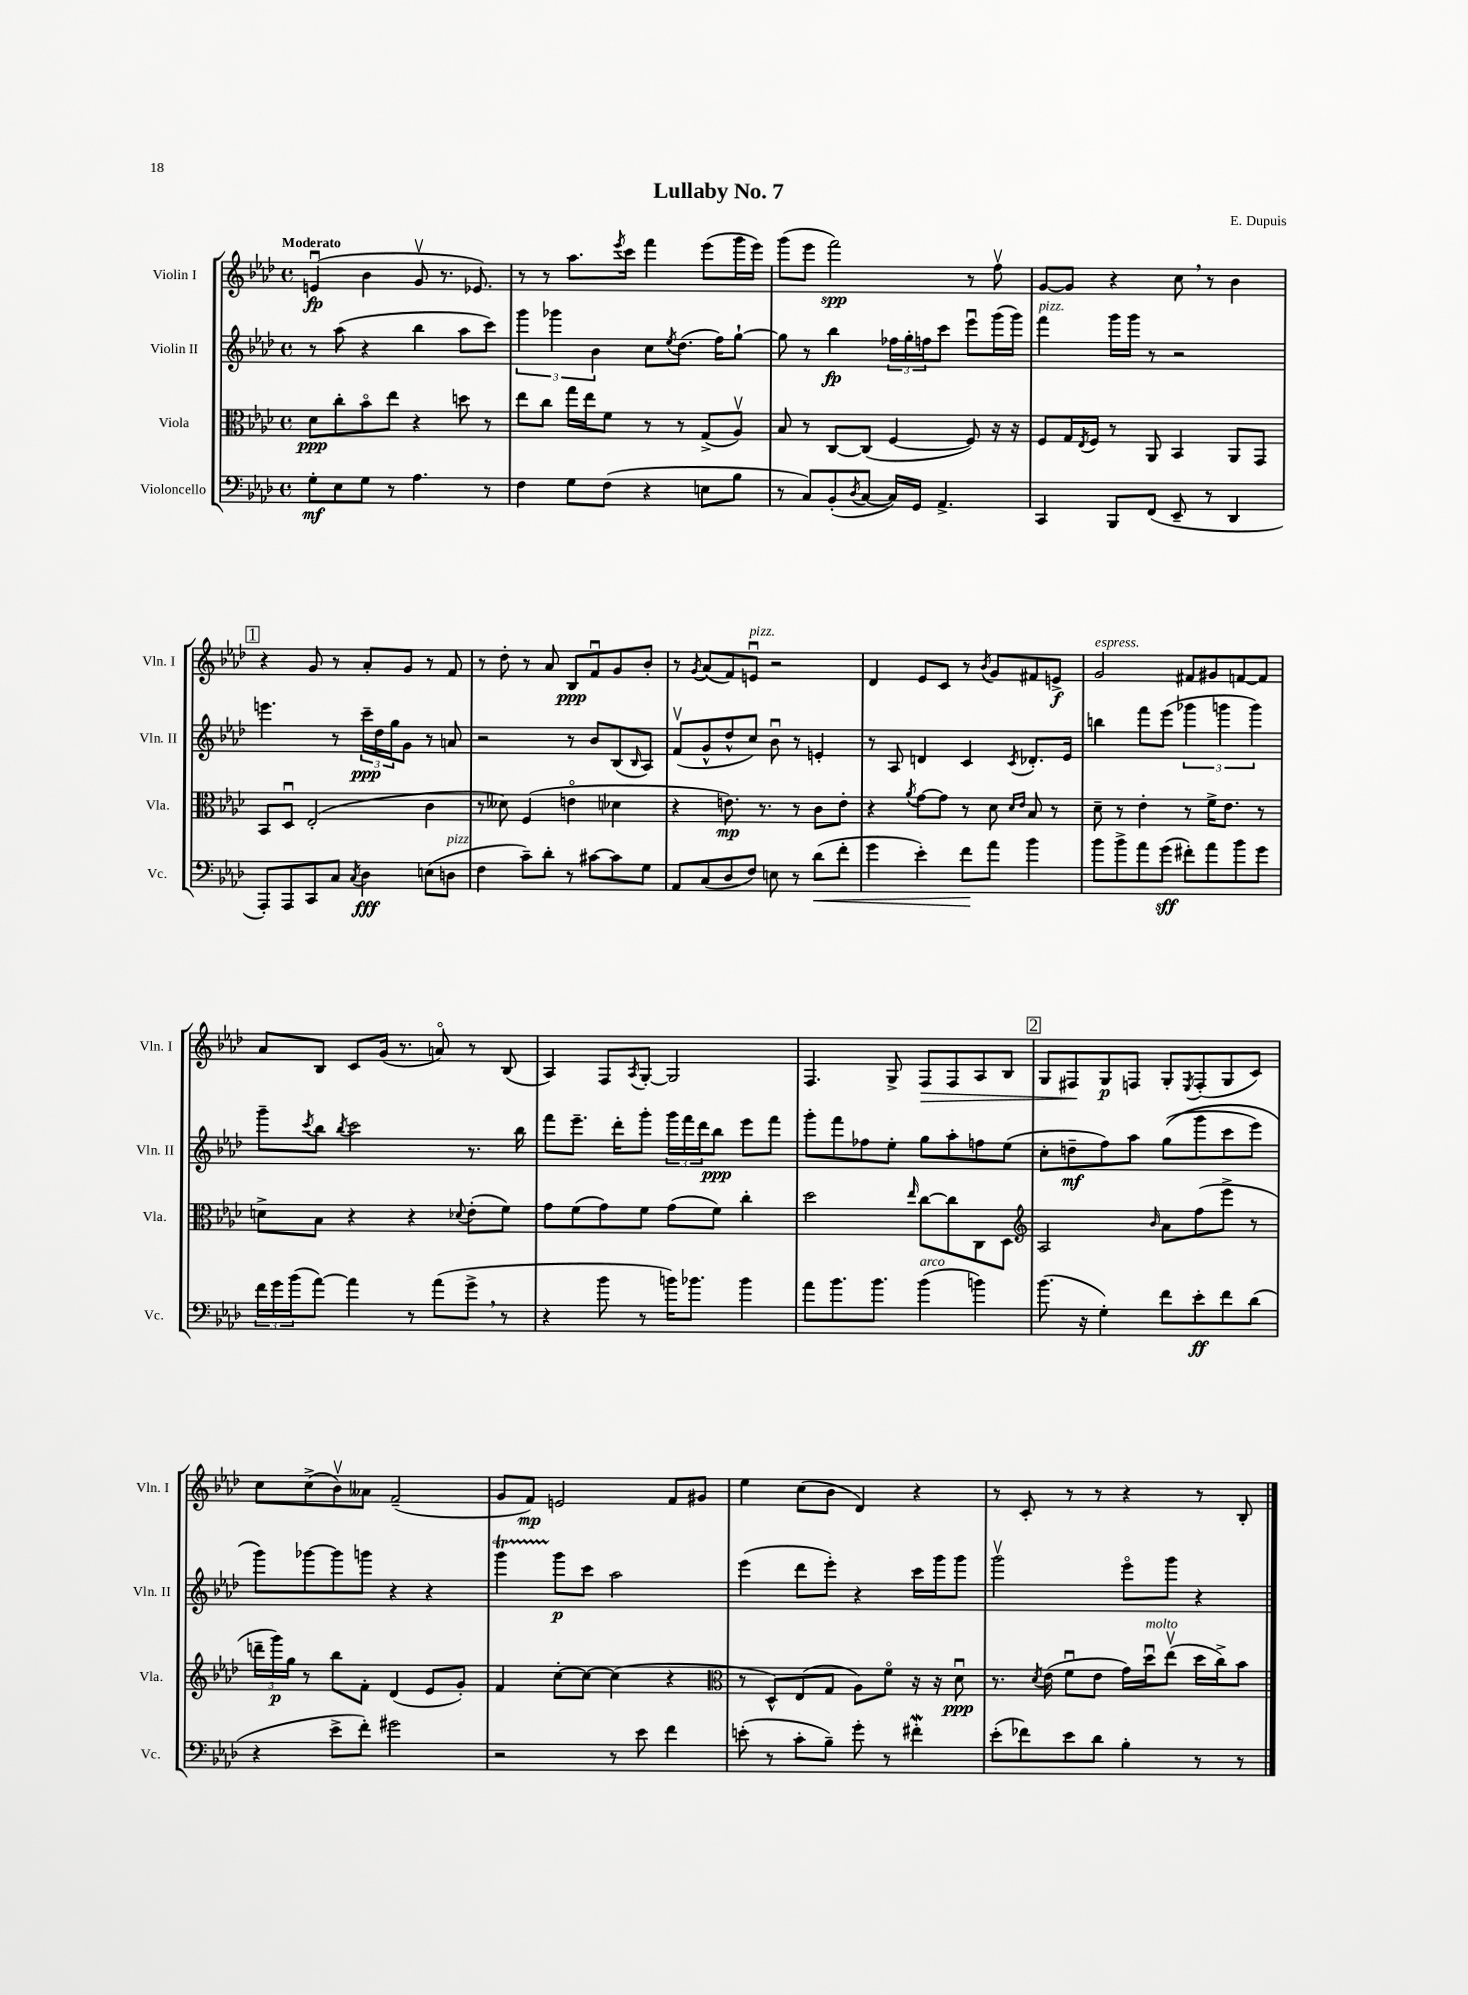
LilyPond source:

\header { title = "Lullaby No. 7" composer = "E. Dupuis" }
<<
\new StaffGroup <<
\new Staff = "s0" \with { instrumentName = "Violin I" shortInstrumentName = "Vln. I" } {
    \clef treble \key aes \major \defaultTimeSignature \time 4/4 \tempo "Moderato"
    e'4\downbow\fp( bes'4 g'8\upbow r8. ees'8.) |
    r8 r8 aes''8. \acciaccatura { ees'''8 } c'''16 f'''4 ees'''8( g'''16 ees'''16) |
    g'''8( ees'''8 f'''2\spp) r8 f''8\upbow |
    g'8~ g'8 r4 c''8 \breathe r8 bes'4 |
    \mark \markup { \box "1" } r4 g'8 r8 aes'8-. g'8 r8 f'8 |
    r8 des''8-. r8 aes'8 bes8\ppp f'8\downbow g'8 bes'8-. |
    r8 \acciaccatura { g'8 } aes'8( f'8) e'8\downbow^\markup { \italic "pizz." } r2 |
    des'4 ees'8 c'8 r8 \acciaccatura { bes'8 } g'8 fis'8 e'8->\f |
    g'2^\markup { \italic "espress." } fis'8 gis'8 f'8~ f'8 |
    aes'8 bes8 c'8 g'16( r8. a'8\flageolet) r8 bes8( |
    aes4) f8 \acciaccatura { aes8 } g8~-. g2 |
    f4. g8-> f8\> f8 aes8 bes8 |
    \mark \markup { \box "2" } g8 fis8\! g8\p f8 g8-. \acciaccatura { ees8 } f8-.( g8 c'8) |
    c''8 c''8->( bes'8\upbow) aeses'8 f'2--( |
    g'8 f'8\mp) e'2 f'8 gis'8 |
    ees''4 c''8( bes'8 des'4) r4 |
    r8 c'8-. r8 r8 r4 r8 bes8-. \bar "|." |
}
\new Staff = "s1" \with { instrumentName = "Violin II" shortInstrumentName = "Vln. II" } {
    \clef treble \key aes \major \defaultTimeSignature \time 4/4
    r8 aes''8( r4 bes''4 aes''8 c'''8) |
    \tuplet 3/2 { g'''4 ges'''4 bes'4 } c''8 \acciaccatura { ees''8 } des''8.( f''16) g''8~-! |
    g''8 r8 bes''4\fp \tuplet 3/2 { fes''16 g''16-. f''16 } c'''8 ees'''8\downbow g'''16( g'''16) |
    f'''4^\markup { \italic "pizz." } g'''16 g'''16 r8 r2 |
    \mark \markup { \box "1" } e'''4. r8 \tuplet 3/2 { c'''16--\ppp des''16 g''16 } g'8 r8 a'8 |
    r2 r8 bes'8 bes8( \grace { bes16 } aes8) |
    f'8\upbow( g'8-^ des''8-^ c''8) bes'8\downbow r8 e'4-. |
    r8 aes8 d'4 c'4 \acciaccatura { c'8 } des'8.-. ees'16 |
    b''4 f'''8 ees'''8( \tuplet 3/2 { ges'''4 g'''4 g'''4) } |
    g'''8-- \acciaccatura { c'''8 } bes''8 \acciaccatura { bes''8 } c'''2 r8. bes''16 |
    f'''8 ees'''8.-- des'''16-. g'''8-. \tuplet 3/2 { g'''16 f'''16 des'''16 } bes''8\ppp ees'''8 f'''8 |
    g'''8-. f'''8 fes''8 ees''8-. g''8 aes''8-. f''8 ees''8( |
    \mark \markup { \box "2" } c''8-. d''8--\mf f''8) aes''8 g''8(\( g'''8 c'''8 ees'''8) |
    g'''8\) ges'''8~ ges'''8 g'''8 r4 r4 |
    g'''4\startTrillSpan g'''8\stopTrillSpan\p c'''8 aes''2 |
    ees'''4( des'''8 ees'''8-.) r4 c'''16 g'''16 g'''8 |
    g'''2\upbow ees'''8\flageolet g'''8 r4 \bar "|." |
}
\new Staff = "s2" \with { instrumentName = "Viola" shortInstrumentName = "Vla." } {
    \clef alto \key aes \major \defaultTimeSignature \time 4/4
    des'8\ppp c''8-. bes'8\flageolet ees''8 r4 d''8 r8 |
    ees''8 c''8 g''16 ees''16 f'8 r8 r8 g8->( aes8\upbow) |
    bes8 r8 c8~ c8( f4~ f8) r16 r16 |
    f8 g16 \acciaccatura { ees8 } f16 r8 aes,8 bes,4 aes,8 g,8 |
    \mark \markup { \box "1" } bes,8 des8\downbow ees2-.( c'4 |
    r8 deses'8) f4( e'4\flageolet des'4 |
    r4 e'8.\mp) r8. r8 c'8 e'8-. |
    r4 \acciaccatura { aes'8 } g'8~ g'8 r8 des'8 \grace { des'16 ees'16 } bes8 r8 |
    des'8-- r8 ees'4-. r8 f'16-> ees'8. r8 |
    d'8-> bes8 r4 r4 \appoggiatura { des'8 } ees'8-.( f'8) |
    g'8 f'8( g'8) f'8 g'8( f'8) c''4-. |
    des''2 \grace { ees''16 } c''8~ c''8 c8 des8 |
    \mark \markup { \box "2" } \clef treble aes2 \grace { bes'16 } aes'8 f''8( ees'''8-> r8 |
    \tuplet 3/2 { d'''16-- g'''16\p) g''16 } r8 bes''8 f'8-. des'4( ees'8 g'8-.) |
    f'4 c''8~-. c''8~ c''4( r4 |
    \clef alto r8 des8-^) ees8( g8 aes8) f'8\flageolet r16 r16 des'8\downbow\ppp |
    r8. \acciaccatura { des'8 } ees'16( f'8\downbow ees'8 g'16) des''16\downbow^\markup { \italic "molto" } ees''8\upbow( des''16 c''16->) bes'8 \bar "|." |
}
\new Staff = "s3" \with { instrumentName = "Violoncello" shortInstrumentName = "Vc." } {
    \clef bass \key aes \major \defaultTimeSignature \time 4/4
    g8-.\mf ees8 g8 r8 aes4. r8 |
    f4 g8 f8( r4 e8 bes8 |
    r8 c8) bes,8-.( \acciaccatura { des8 } c8~ c16) g,16 aes,4.-> |
    c,4 bes,,8 f,8( ees,8-- r8 des,4 |
    \mark \markup { \box "1" } aes,,8-.) aes,,8 c,8 c8 \acciaccatura { c8 } des4\fff e8( d8^\markup { \italic "pizz." } |
    f4 c'8--) des'8-. r8 cis'8~ cis'8 g8 |
    aes,8 c8( des8 f8) e8 r8 des'8\<( f'8-. |
    g'4 ees'4-.) f'8\! aes'8 bes'4 |
    bes'8 bes'8-> aes'8 g'8\sff( fis'8-.) aes'8 bes'8 g'8 |
    \tuplet 3/2 { f'16 g'16 bes'16( } aes'8~) aes'4 r8 aes'8( g'8-> \breathe r8 |
    r4 bes'8 r8 b'16) bes'8. bes'4 |
    aes'8 bes'8. bes'8. bes'4^\markup { \italic "arco" }( b'4) |
    \mark \markup { \box "2" } bes'8.( r16 g4-.) f'8 ees'8-.\ff f'8 des'8( |
    r4 ees'8-> f'8-.) gis'2 |
    r2 r8 ees'8 f'4 |
    e'8-.( r8 c'8-. bes8--) g'8-. r8 fis'4-.\mordent |
    ees'8-.( fes'8) ees'8 des'8 bes4-. r8 r8 \bar "|." |
}
>>
>>
\layout { \context { \Score \remove "Bar_number_engraver" } }
